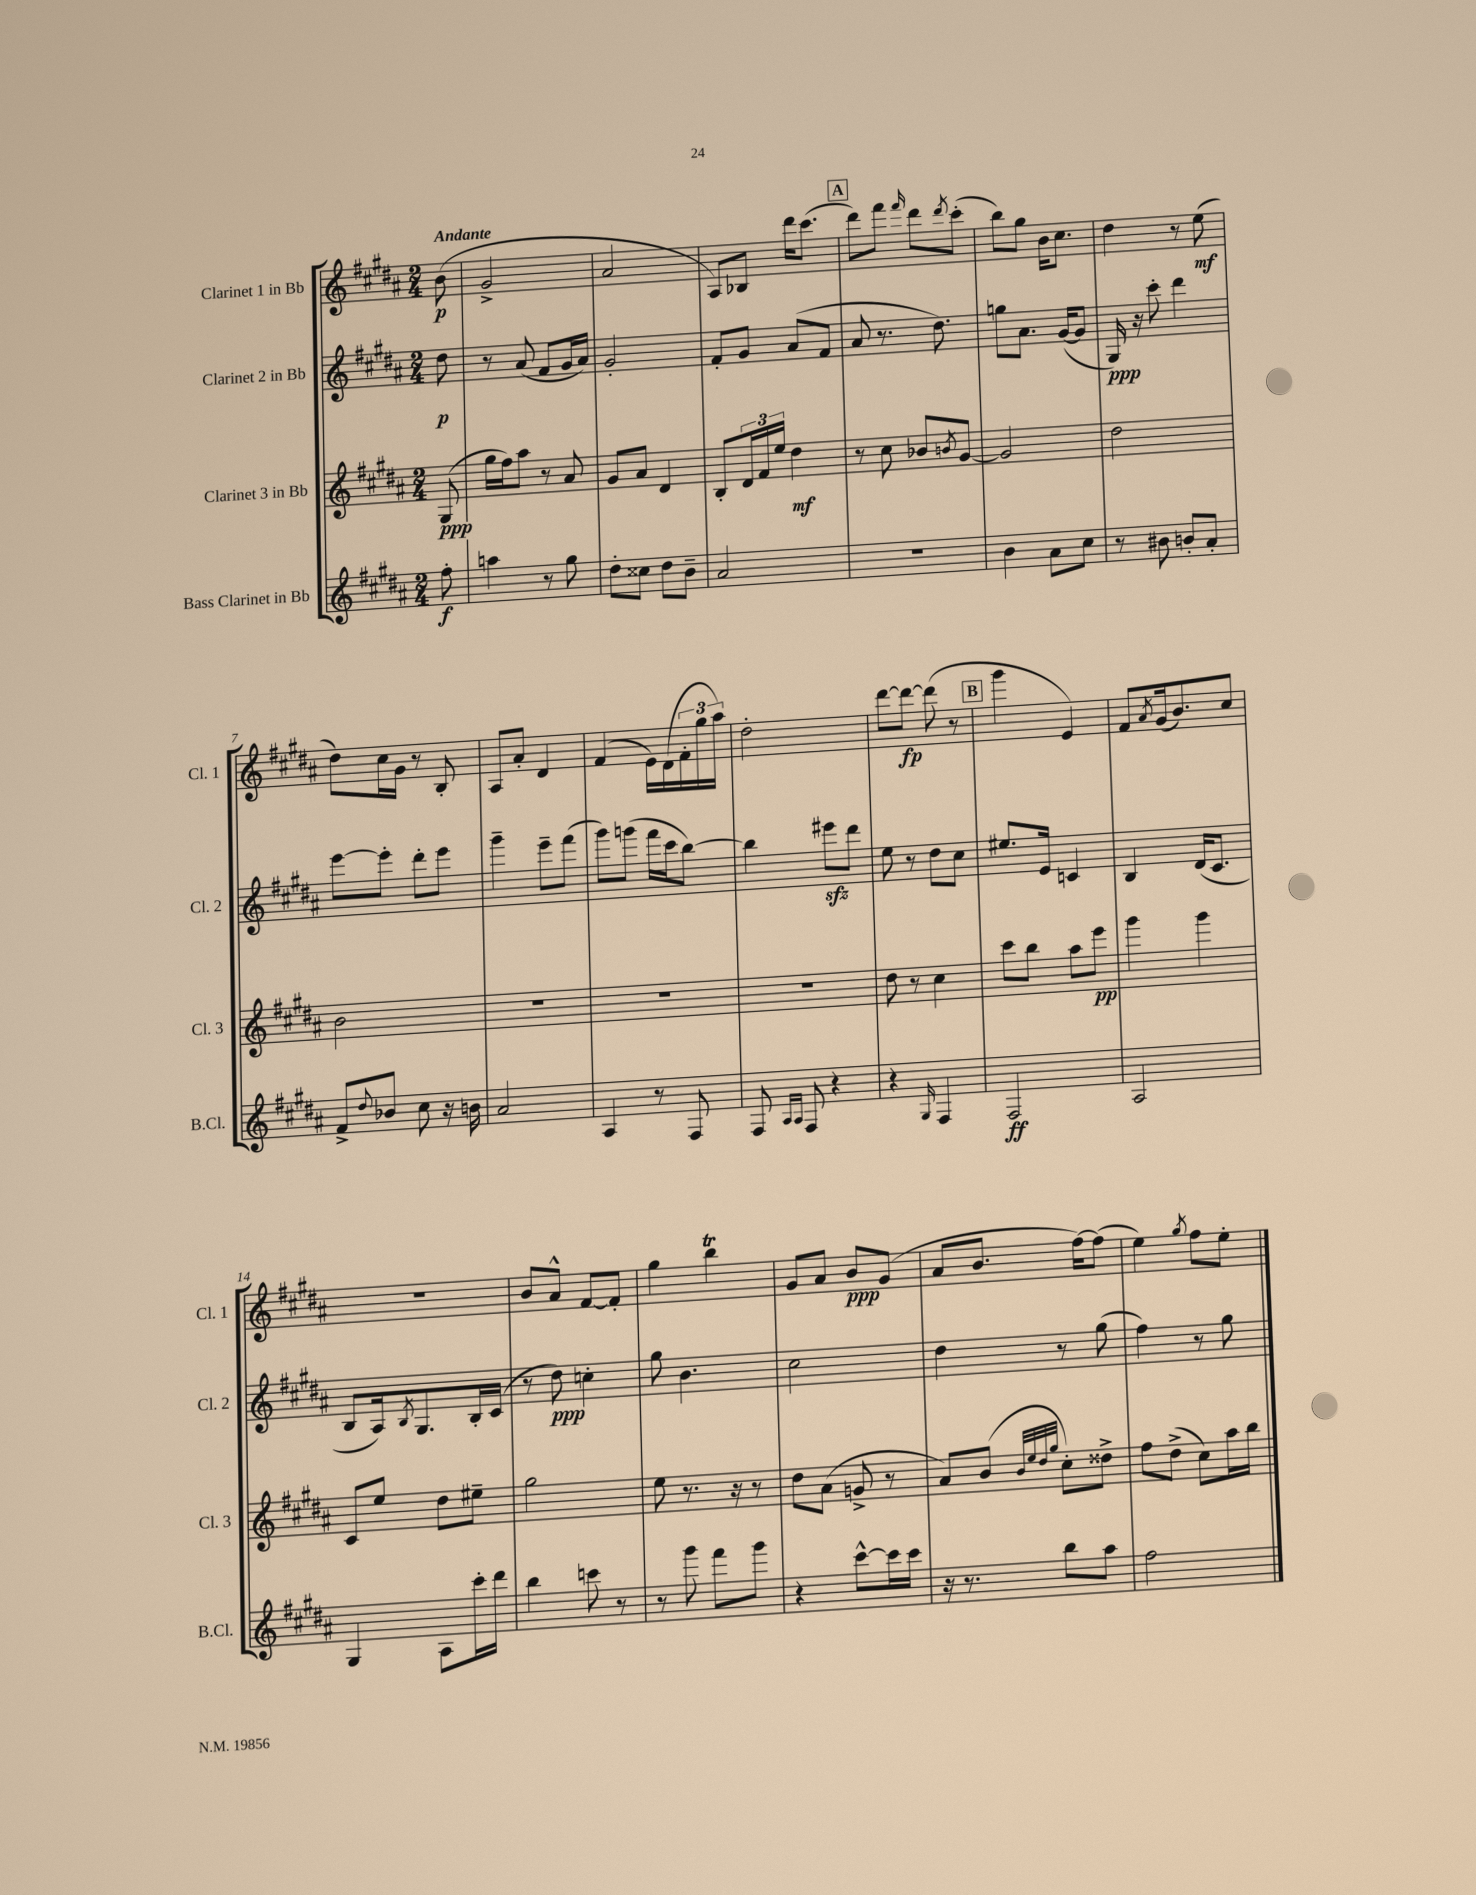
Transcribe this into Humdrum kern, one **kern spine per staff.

**kern	**dynam	**kern	**dynam	**kern	**dynam	**kern	**dynam
*part4	*part4	*part3	*part3	*part2	*part2	*part1	*part1
*staff4	*staff4	*staff3	*staff3	*staff2	*staff2	*staff1	*staff1
*I"Bass Clarinet in Bb	*	*I"Clarinet 3 in Bb	*	*I"Clarinet 2 in Bb	*	*I"Clarinet 1 in Bb	*
*I'B.Cl.	*	*I'Cl. 3	*	*I'Cl. 2	*	*I'Cl. 1	*
*clefG2	*	*clefG2	*	*clefG2	*	*clefG2	*
*k[f#c#g#d#a#]	*	*k[f#c#g#d#a#]	*	*k[f#c#g#d#a#]	*	*k[f#c#g#d#a#]	*
*M2/4	*	*M2/4	*	*M2/4	*	*M2/4	*
=	=	=	=	=	=	=	=
!	!	!	!	!	!	!LO:TX:a:B:t=Andante	!
8ff#'\	f	(8G#/	ppp	8dd#\	p	(8b\	p
=1	=1	=1	=1	=1	=1	=1	=1
4aan\	.	16gg#\LL	.	8r	.	2g#^/	.
.	.	16ff#\J)	.	.	.	.	.
.	.	8aa#\J	.	(8a#/	.	.	.
8r	.	8r	.	8f#/L	.	.	.
8gg#\	.	8a#/	.	16g#/L	.	.	.
.	.	.	.	16a#/JJ)	.	.	.
=2	=2	=2	=2	=2	=2	=2	=2
8dd#'\L	.	8g#/L	.	2g#'/	.	2a#/	.
8cc##X\J	.	8a#/J	.	.	.	.	.
8dd#\L	.	4d#/	.	.	.	.	.
8b~\J	.	.	.	.	.	.	.
=3	=3	=3	=3	=3	=3	=3	=3
2a#/	.	8B'/L	.	8f#'/L	.	8A#/L)	.
.	.	24d#/L	.	8g#/J	.	8B-X/J	.
.	.	24f#/	.	.	.	.	.
.	.	24ee/JJ	.	.	.	.	.
.	.	4dd#\	mf	(8a#/L	.	16ddd#\KL	.
.	.	.	.	.	.	(8.ccc#\J	.
.	.	.	.	8f#/J	.	.	.
!!LO:REH:place=s1:t=A
=4	=4	=4	=4	=4	=4	=4	=4
2r	.	8r	.	8a#/	.	8ddd#\L)	.
.	.	8cc#\	.	8.r	.	8fff#\J	.
.	.	.	.	.	.	16qqfff#/	.
.	.	8b-X/L	.	.	.	8ddd#\L	.
.	.	.	.	8.dd#\)	.	.	.
.	.	8qbn/	.	.	.	8qddd#/	.
.	.	[8g#/J	.	.	.	(8ccc#'\J	.
=5	=5	=5	=5	=5	=5	=5	=5
4b\	.	2g#/]	.	8ggn\L	.	8bb\L)	.
.	.	.	.	8.a#\J	.	8gg#\J	.
8a#\L	.	.	.	.	.	16b\KL	.
.	.	.	.	([16g#/KL	.	8.cc#\J	.
8cc#\J	.	.	.	8g#/J]	.	.	.
=6	=6	=6	=6	=6	=6	=6	=6
8r	.	2dd#\	.	16G#/)	ppp	4dd#\	.
.	.	.	.	16r	.	.	.
8b#X\	.	.	.	8ccc#'\	.	.	.
8bn'/L	.	.	.	4ddd#\	.	8r	.
8a#'/J	.	.	.	.	.	(8ee\	mf
!!LO:LB:g=z
=7	=7	=7	=7	=7	=7	=7	=7
8f#^/L	.	2b\	.	[8eee\L	.	8dd#\L)	.
8qqdd#/	.	.	.	.	.	.	.
8b-X/J	.	.	.	8eee'\J]	.	16cc#\L	.
.	.	.	.	.	.	16g#\JJ	.
8cc#\	.	.	.	8ddd#'\L	.	8r	.
16r	.	.	.	8eee\J	.	8B'/	.
16bn\	.	.	.	.	.	.	.
=8	=8	=8	=8	=8	=8	=8	=8
2a#/	.	2r	.	4ggg#~\	.	8A#/L	.
.	.	.	.	.	.	8a#'/J	.
.	.	.	.	8eee~\L	.	4d#/	.
.	.	.	.	(8fff#\J	.	.	.
=9	=9	=9	=9	=9	=9	=9	=9
4A#/	.	2r	.	8ggg#\L)	.	(4f#/	.
.	.	.	.	(8gggn\J	.	.	.
8r	.	.	.	16fff#\LL	.	16e\LL)	.
.	.	.	.	16ccc#\J	.	(16d#\	.
8F#/	.	.	.	[8bb\J)	.	24f#'\	.
.	.	.	.	.	.	24gg#\	.
.	.	.	.	.	.	24aa#\JJ)	.
=10	=10	=10	=10	=10	=10	=10	=10
8F#/	.	2r	.	4bb\]	.	2dd#'\	.
16qqA#/LL	.	.	.	.	.	.	.
16qqA#/JJ	.	.	.	.	.	.	.
8F#/	.	.	.	.	.	.	.
4r	.	.	.	8eee#Xzz\L	.	.	.
.	.	.	.	8ddd#\J	.	.	.
=11	=11	=11	=11	=11	=11	=11	=11
4r	.	8dd#\	.	8ee\	.	[8ddd#\L	.
.	.	8r	.	8r	.	8ddd#\J_	fp
16qqG#/	.	.	.	.	.	.	.
4F#/	.	4cc#\	.	8dd#\L	.	(8ddd#\]	.
.	.	.	.	8cc#\J	.	8r	.
!!LO:REH:place=s1:t=B
=12	=12	=12	=12	=12	=12	=12	=12
2F#/	ff	8ccc#\L	.	8.ee#X/L	.	4ggg#\	.
.	.	8bb\J	.	.	.	.	.
.	.	.	.	16e/Jk	.	.	.
.	.	8aa#\L	.	4cn/	.	4e/)	.
.	.	8eee\J	pp	.	.	.	.
=13	=13	=13	=13	=13	=13	=13	=13
2A#/	.	4ggg#\	.	4B/	.	8f#/L	.
.	.	.	.	.	.	8qa#/	.
.	.	.	.	.	.	(16g#/k	.
.	.	.	.	.	.	8.b/)	.
.	.	4ggg#\	.	(16d#/KL	.	.	.
.	.	.	.	8.c#/J	.	.	.
.	.	.	.	.	.	8cc#/J	.
!!LO:LB:g=z
=14	=14	=14	=14	=14	=14	=14	=14
4G#/	.	8c#/L	.	8B/L	.	2r	.
.	.	8ee/J	.	16A#/k)	.	.	.
.	.	.	.	8qB/	.	.	.
.	.	.	.	8.G#/	.	.	.
8A#\L	.	8dd#\L	.	.	.	.	.
16ccc#'\L	.	8ee#X~\J	.	16B'/L	.	.	.
16ddd#\JJ	.	.	.	(16c#/JJ	.	.	.
=15	=15	=15	=15	=15	=15	=15	=15
4bb\	.	2gg#\	.	8r	.	8b/L	.
.	.	.	.	8dd#\)	ppp	8a#^^/J	.
8cccn\	.	.	.	4ccn'\	.	[8f#/L	.
8r	.	.	.	.	.	8f#'/J]	.
=16	=16	=16	=16	=16	=16	=16	=16
8r	.	8ee\	.	8gg#\	.	4gg#\	.
8ggg#\	.	8.r	.	4.b\	.	.	.
8fff#\L	.	.	.	.	.	4bbT\	.
.	.	16r	.	.	.	.	.
8ggg#\J	.	8r	.	.	.	.	.
=17	=17	=17	=17	=17	=17	=17	=17
4r	.	8dd#\L	.	2cc#\	.	8g#/L	.
.	.	(8a#\J	.	.	.	8a#/J	.
[8ccc#^^\L	.	8gn^/	.	.	.	8b/L	ppp
16ccc#\L]	.	8r	.	.	.	(8g#/J	.
16ccc#\JJ	.	.	.	.	.	.	.
=18	=18	=18	=18	=18	=18	=18	=18
16r	.	8a#/L)	.	4dd#\	.	8a#/L	.
8.r	.	.	.	.	.	.	.
.	.	(8b/J	.	.	.	8.b/J	.
.	.	32qqb/LLL	.	.	.	.	.
.	.	32qqee/	.	.	.	.	.
.	.	32qqdd#/	.	.	.	.	.
.	.	32qqgg#/JJJ	.	.	.	.	.
8bb\L	.	8cc#'\L)	.	8r	.	.	.
.	.	.	.	.	.	[16ff#\KL)	.
8aa#\J	.	8dd##X^\J	.	(8gg#\	.	(8ff#\J]	.
=19	=19	=19	=19	=19	=19	=19	=19
2ff#\	.	8ff#\L	.	4ff#\)	.	4ee\)	.
.	.	(8dd#^\J	.	.	.	.	.
.	.	.	.	.	.	8qgg#/	.
.	.	8cc#\L)	.	8r	.	8ff#\L	.
.	.	16aa#\L	.	8gg#\	.	8ee'\J	.
.	.	16bb\JJ	.	.	.	.	.
==	==	==	==	==	==	==	==
*-	*-	*-	*-	*-	*-	*-	*-
